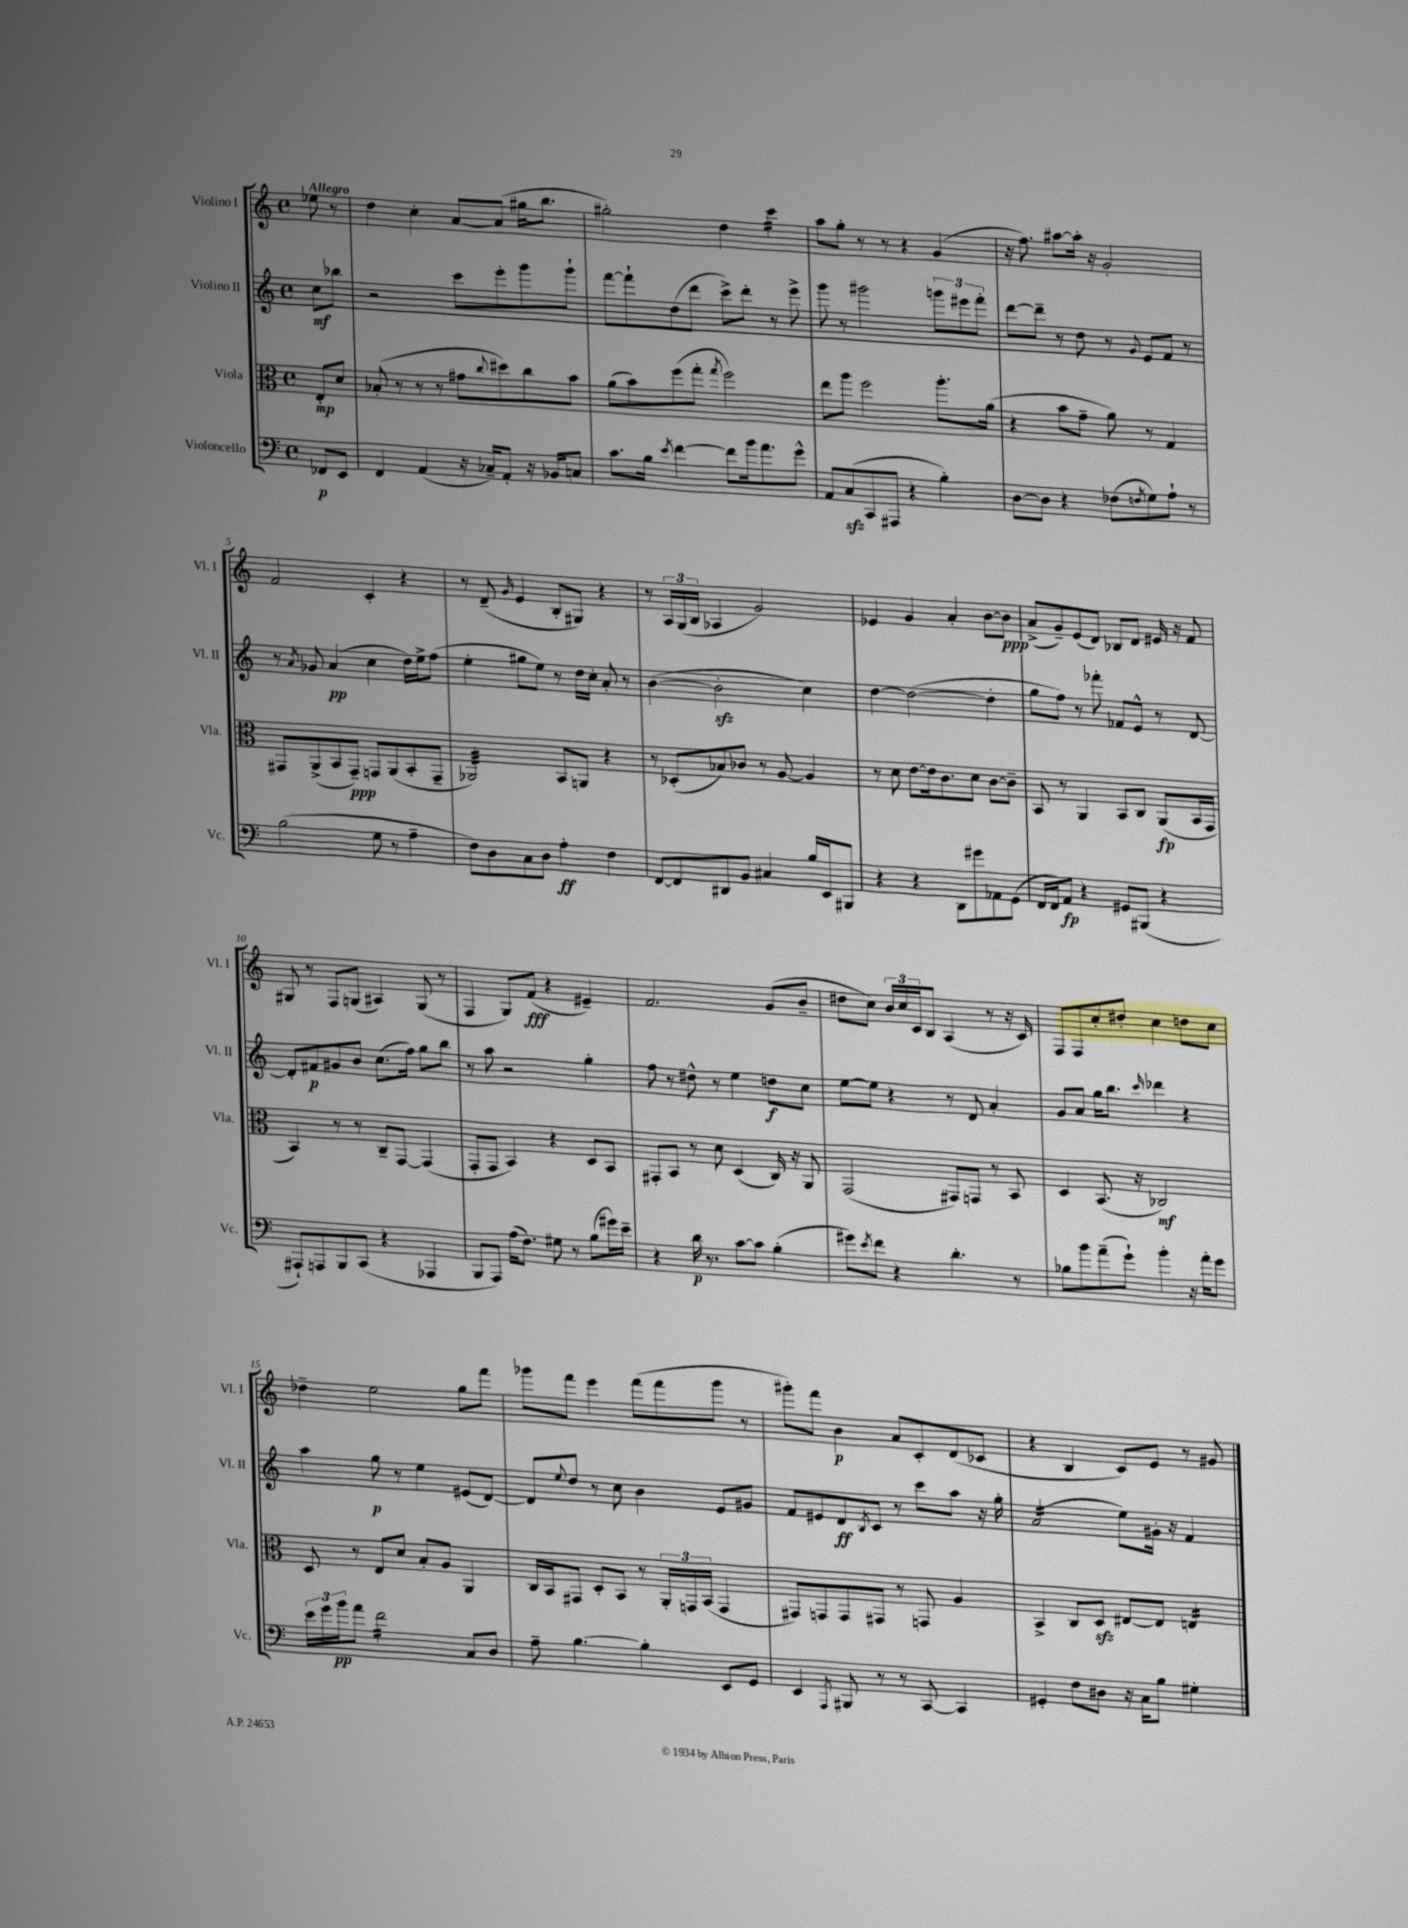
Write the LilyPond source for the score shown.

<<
\new StaffGroup <<
\new Staff = "s0" \with { instrumentName = "Violino I" shortInstrumentName = "Vl. I" } {
    \clef treble \key c \major \defaultTimeSignature \time 4/4 \partial 4 \tempo "Allegro"
    ees''8 r8 |
    d''4 c''4-. a'8~ a'8( gis''16 b''8. |
    gis''2-.) d''4 c'''4:16 |
    a''8 g''8-. r8 r8 r4 g'4( |
    r16 f''8.) ais''8~ ais''16-. r16 g'2-. |
    f'2 c'4-. r4 |
    r8 d'8--( \grace { g'16 } e'4 b8-. gis8) r4 |
    r8 \tuplet 3/2 { a16 g16( b16 } aes4 g'2) |
    ees'4 g'4 a'4-. b'8~ b'8\ppp |
    a'8->( g'8--) e'8( d'8) bes8 d'8 eis'16 r16 f'8 |
    gis8 r8 f8 g8( ais4) g8( r8 |
    f4 g8) f'8\fff( r4 eis'4--) |
    f'2. g'8( b'8-- |
    dis''8 c''8) \tuplet 3/2 { b'16 c''16 c'16 } b8 a4( r8 r16 c'16) |
    f8 f8 c''8-. dis''8-. c''4 d''8 c''8 |
    des''4-- e''2 g''8 f'''8 |
    ges'''8 f'''8 e'''4 f'''8( f'''8 ges'''8 r8 |
    gis'''8-.) f'''8 b'4\p a'8 c'8-. d'8( ces'8 |
    r4 b4 c'8) e'8 r8 gis'8 \bar "|." |
}
\new Staff = "s1" \with { instrumentName = "Violino II" shortInstrumentName = "Vl. II" } {
    \clef treble \key c \major \defaultTimeSignature \time 4/4 \partial 4
    c''8\mf bes''8 |
    r2 c'''8 e'''8-. g'''8 g'''8-! |
    f'''8~ f'''8-! d''8( d'''8 c'''8->) d'''8-. r8 e'''8-> |
    g'''8 r8 gis'''2 \tuplet 3/2 { g'''8 eis'''8 f'''8-. } |
    d'''8~ d'''8-- r8 d''8 r8 \appoggiatura { g'8 } e'8 f'8 r8 |
    r8 \acciaccatura { a'8 } ges'8 a'4\pp( c''4 d''16) e''16-> f''8( |
    e''4-. gis''8 e''8) r8 d''16 c''16-. a'8-. r8 |
    b'4~( b'2-.\sfz c''4) |
    d''4~ d''2~( d''4-. |
    g''8 f''8) r8 fes'''8-. fes'8 e'8-^ r8 d'8~ |
    d'8-. fis'8\p gis'8 b'8 c''8.( f''16) g''8 b''8 |
    r8 a''8 r2 g''4-. |
    f''8 r8 dis''8-^ r8 e''4 d''8\f c''8 |
    e''8~ e''8 r4 r8 d'8 a'4-. |
    g'8 a'8 g''16 b''8. \grace { c'''16 } des'''4 r4 |
    a''4 g''8\p r8 e''4 eis'8( d'8~) |
    d'8 \appoggiatura { e''8 } d''8 r8 c''8 b'4 e'8 gis'8 |
    f'8 eis'8 d'8\ff \acciaccatura { b8 } c'8 r8 c'''8 a''8 r16 g''16-. |
    a'2:16( e''8) gis'16-. r16 f'4 \bar "|." |
}
\new Staff = "s2" \with { instrumentName = "Viola" shortInstrumentName = "Vla." } {
    \clef alto \key c \major \defaultTimeSignature \time 4/4 \partial 4
    e8-.\mp d'8 |
    bes8-.( r8 r8 r8 gis'8 \appoggiatura { c''8 } dis''8) c''8 b'8 |
    a'8( b'8) f''8( g''8-. \acciaccatura { g''8 } f''2) |
    e''8 a''8 f''2 a''8.-. a'16( |
    r4 b'8 g'8-- a'8) r8 g4 |
    gis,8 a,8->( b,8 gis,8--\ppp) g,8 a,8( b,8-. g,8-- |
    aes,2:32) b,8 a,8 r4 |
    r8 des8-.( bes8) ces'8 r8 a8~ a4 |
    r8 d'8 e'8~ e'16 c'8. d'8 c'8~ c'8-- |
    b,8 r8 a,4 b,8 c8 a,8\fp( b,16 g,16 |
    b,4) r8 r8 c8-- g,8~ g,4( |
    g,8-. g,8 b,4) r4 d8 b,8 |
    gis,8-. b,8 r8 d'8 d4( c16) r16 a,8 |
    g,2( gis,8) g,8 r8 b,8 |
    d4 b,8.( r16 ces2\mf) |
    d8 r8 e8 d'8 b8-. a8 a,4 |
    c16 b,16 gis,8 d8-. b,8 r8 \tuplet 3/2 { a,16-. g,16 b,16( } g,4 |
    gis,8) g,8 g,8 gis,8 r8 g,8 a4 |
    b,4-> c8 d8\sfz eis8~ eis8 e4:16 \bar "|." |
}
\new Staff = "s3" \with { instrumentName = "Violoncello" shortInstrumentName = "Vc." } {
    \clef bass \key c \major \defaultTimeSignature \time 4/4 \partial 4
    fes,8\p e,8 |
    f,4 a,4( r16 ces16--) a,8-. r16 bes,16 c8 |
    c'8. b16 \acciaccatura { e'8 } f'4~ f'8 b'16 a'8. g'8-^ |
    a,8 c8\sfz( c,8 ais,,8 r4 b4-.) |
    d8~ d8 r4 fes8( \acciaccatura { f8 } g8) a8-! r8 |
    b2( g8 r8 a4-- |
    f8) d8 c8 d8 a4-.\ff f4 |
    f,8~ f,8 dis,8 b,8 cis4 b16 e,16 bis,,8 |
    r4 r4 d,8 gis'8 aes,8 g,8( |
    f,16 f,16) a,8\fp r4 gis,8 bis,,8( r4 |
    ais,,8-!) a,,8 b,,8 c,8( r4 aes,,4 |
    b,,8 a,,8) a16( f8.) gis8 r8 b8( gis'16) e'16-- |
    r4 d'16\p r8. c'8~ c'8 b4-.( |
    gis'8) \acciaccatura { e'8 } f'8 r4 d'4.-. r8 |
    bes8 b'8 a'8--( g'8-!) b'4-. r16 a'16-. g'8 |
    \tuplet 3/2 { e'16 g'16 b'16\pp } a'8 f'2:16 c8 d8 |
    a8-- b4.~ b4-. e,8 g,8 |
    e,4 \acciaccatura { a,,8 } bis,,8 r8 r8 c,8~ c,4 |
    gis,4-. f8 dis8 r16 c16 b8 gis4-. \bar "|." |
}
>>
>>
